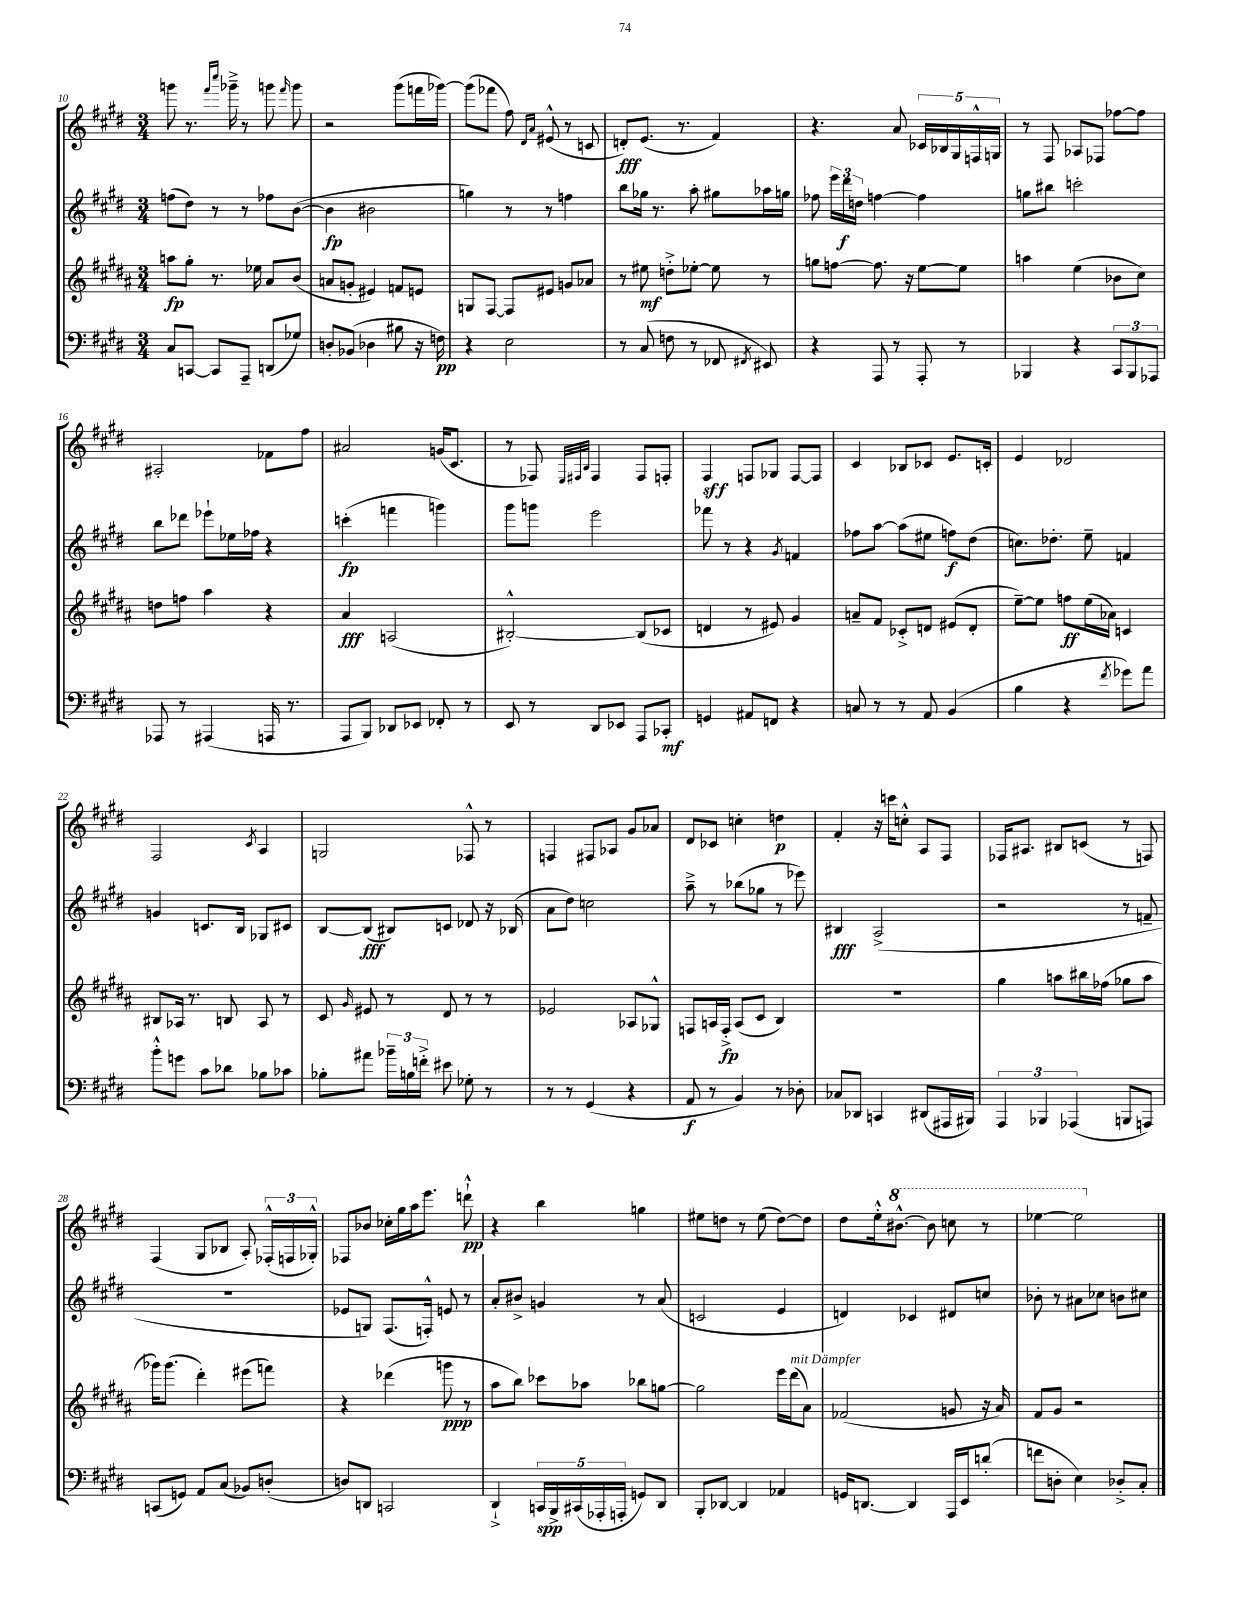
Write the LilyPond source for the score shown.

<<
\new StaffGroup <<
\new Staff = "s0" {
    \clef treble \key e \major \numericTimeSignature \time 3/4
    \autoBeamOff g'''8 r8. \grace { fis'''16[ cis''''16] } ges'''16---> r8 g'''8 \grace { fis'''16 } g'''8 |
    r2 gis'''8[( f'''16 ges'''16]~) |
    ges'''8[( fes'''8] fis''8) \grace { dis'16[ a'16] } eis'8-^( r8 c'8 |
    d'8[-.\fff) e'8.]( r8. fis'4) |
    r4. a'8 \tuplet 5/4 { ces'16[ bes16 gis16 f16-^ g16] } |
    r8 fis8 aes8[ fes8] fes''8[~ fes''8] |
    ais2-. fes'8[ fis''8] |
    ais'2 g'16[( cis'8.] |
    r8 fes8) \grace { e32[ fis32 b32] } fis4 fis8[ f8]-. |
    fis4\sff f8[ ges8] f8[~ f8] |
    cis'4 bes8[ ces'8] e'8.[ c'16]-. |
    e'4 des'2 |
    fis2 \acciaccatura { cis'8 } a4 |
    g2 fes8-^ r8 |
    f4 fis8[ aes8] gis'8[ aes'8] |
    dis'8[ ces'8] c''4-. d''4\p |
    fis'4-. r16 c'''16[ c''8]-.-^ a8[ fis8] |
    fes16[ ais8.] bis8[ c'8]( r8 f8) |
    fis4( gis8[ bes8] a8-.) \tuplet 3/2 { fes16[-.-^( f16 ges16]-.-^) } |
    fes8[ bes'8] ces''16[-. gis''16 a''16 e'''8.] d'''8-!-^\pp |
    r4 b''4 g''4 |
    eis''8[ d''8] r8 eis''8( d''8[~) d''8] |
    dis''8[ e''16-.-^ \ottava #1 bis''8.]~-^ bis''8 c'''8 r8 |
    ees'''4~ ees'''2 \ottava #0 \bar "|." |
}
\new Staff = "s1" {
    \clef treble \key e \major \numericTimeSignature \time 3/4
    \autoBeamOff f''8[( dis''8]) r8 r8 fes''8[ b'8]~( |
    b'4\fp bis'2 |
    g''4) r8 r8 f''4 |
    b''8[ ges''16] r8. a''8-. gis''8[ aes''16 g''16] |
    fes''8 \tuplet 3/2 { e'''16[ dis'''16\f d''16] } f''4~ f''4 |
    g''8[ bis''8] c'''2-. |
    b''8[ des'''8] ees'''8[-! ees''16 fes''16] r4 |
    c'''4-.\fp( f'''4 g'''4) |
    gis'''8[ g'''8] e'''2 |
    fes'''8 r8 r4 \acciaccatura { gis'8 } f'4 |
    fes''8[ a''8]~ a''8[( eis''8] f''8[\f) dis''8]( |
    c''8.[) des''8.]-. e''8-- f'4 |
    g'4 c'8.[ b16] ges8[ cis'8] |
    b8[~ b8]\fff( bis8[) c'8] des'8 r16 bes16( |
    a'8[ dis''8]) c''2 |
    a''8---> r8 bes''8[( ges''8] r8 ees'''8) |
    bis4\fff a2->( |
    r2 r8 f'8-- |
    R2. |
    ees'8[ g8]) fis8.[( f16]-.-^) e'8 r8 |
    a'8[-. bis'8]-> g'4 r8 a'8( |
    c'2 e'4 |
    d'4) ces'4 dis'8[ c''8] |
    bes'8-. r8 ais'8[ ces''8] b'8[ cis''8] \bar "|." |
}
\new Staff = "s2" {
    \clef treble \key b \major \numericTimeSignature \time 3/4
    \autoBeamOff a''8[\fp gis''8]-. r8. ees''16 ais'8[ b'8]( |
    a'8[ g'8]-. eis'4) f'8[ e'8] |
    g8[ fis8]~ fis8[ eis'8] g'8[ aes'8] |
    r8 eis''8\mf d''8[-.-> ees''8]~-. ees''8 r8 |
    g''8[ f''8]~ f''8. r16 e''8[~ e''8] |
    a''4 e''4( bes'8[ cis''8]) |
    d''8[ f''8] ais''4 r4 |
    ais'4\fff a2( |
    bis2~-.-^) bis8[( ces'8] |
    d'4 r8 eis'8) gis'4 |
    a'8[-- fis'8] ces'8[-.-> d'8] eis'8[( d'8]-. |
    e''8[~--) e''8] f''8[\ff e''16( aes'16]) c'4 |
    bis8[ aes16] r8. b8 aes8 r8 |
    cis'8 \grace { gis'16 } eis'8 r8 dis'8 r8 r8 |
    ees'2 aes8[ ges8]-^ |
    f8[ a16 f16]-.->\fp a8[( cis'8] b4) |
    R2. |
    gis''4 a''8[ bis''16 fes''16]( ges''8[ a''8] |
    ges'''16[) ges'''8.]( dis'''4-.) eis'''8[( f'''8]) |
    r4 des'''4( g'''8\ppp r8 |
    ais''8[ b''8]) ces'''8[ aes''8] bes''8[ g''8]~ |
    g''2 e'''16[ dis'''16^\markup { \italic "mit Dämpfer" }( ais'8]) |
    fes'2( g'8 r16 ais'16) |
    fis'8[ gis'8] r2 \bar "|." |
}
\new Staff = "s3" {
    \clef bass \key e \major \numericTimeSignature \time 3/4
    \autoBeamOff cis8[ c,8]~ c,8[ a,,8]-- d,8[( ges8]) |
    d8[-. bes,8]( des4 bis8 r16 f16\pp) |
    r4 e2 |
    r8 cis8( f8 r8 fes,8 \acciaccatura { fis,8 } eis,8) |
    r4 a,,8 r8 a,,8-. r8 |
    bes,,4 r4 \tuplet 3/2 { cis,8[ bes,,8 aes,,8] } |
    aes,,8 r8 ais,,4( a,,16 r8. |
    a,,8[ b,,8]) des,8[ ees,8] fes,8-. r8 |
    e,8 r8 dis,8[ ees,8] a,,8[ ces,8]-.\mf |
    g,4 ais,8[ f,8] r4 |
    c8 r8 r8 a,8 b,4( |
    b4 r4 \acciaccatura { fis'8 } ges'8[) a'8] |
    b'8[-.-^ g'8] cis'8[ des'8] bes8[ ces'8] |
    bes8[-. ais'8] \tuplet 3/2 { bes'16[-- b16 f'16]-.-> } eis'8 ges8-. r8 |
    r8 r8 gis,4( r4 |
    a,8\f r8 b,4) r8 des8-. |
    ces8[ des,8] c,4 dis,8[( ais,,16 bis,,16]) |
    \tuplet 3/2 { a,,4 bes,,4 aes,,4( } b,,8[ a,,8]) |
    c,8[( g,8]) a,8[ cis8]( bes,8[) d8]-.( |
    d8[) d,8] c,2 |
    dis,4-!-> \tuplet 5/4 { c,16[\spp b,,16-> cis,16( aes,,16-. a,,16]-. } g,8[) dis,8] |
    b,,8[-. des,8]~ des,4 aes,4 |
    g,16[ d,8.]~ d,4 a,,16[ e,16 d'8]-.( |
    f'8[ d8]-. e4) des8[-.-> cis8]-. \bar "|." |
}
>>
>>
\layout { \context { \Score currentBarNumber = #10 } }
